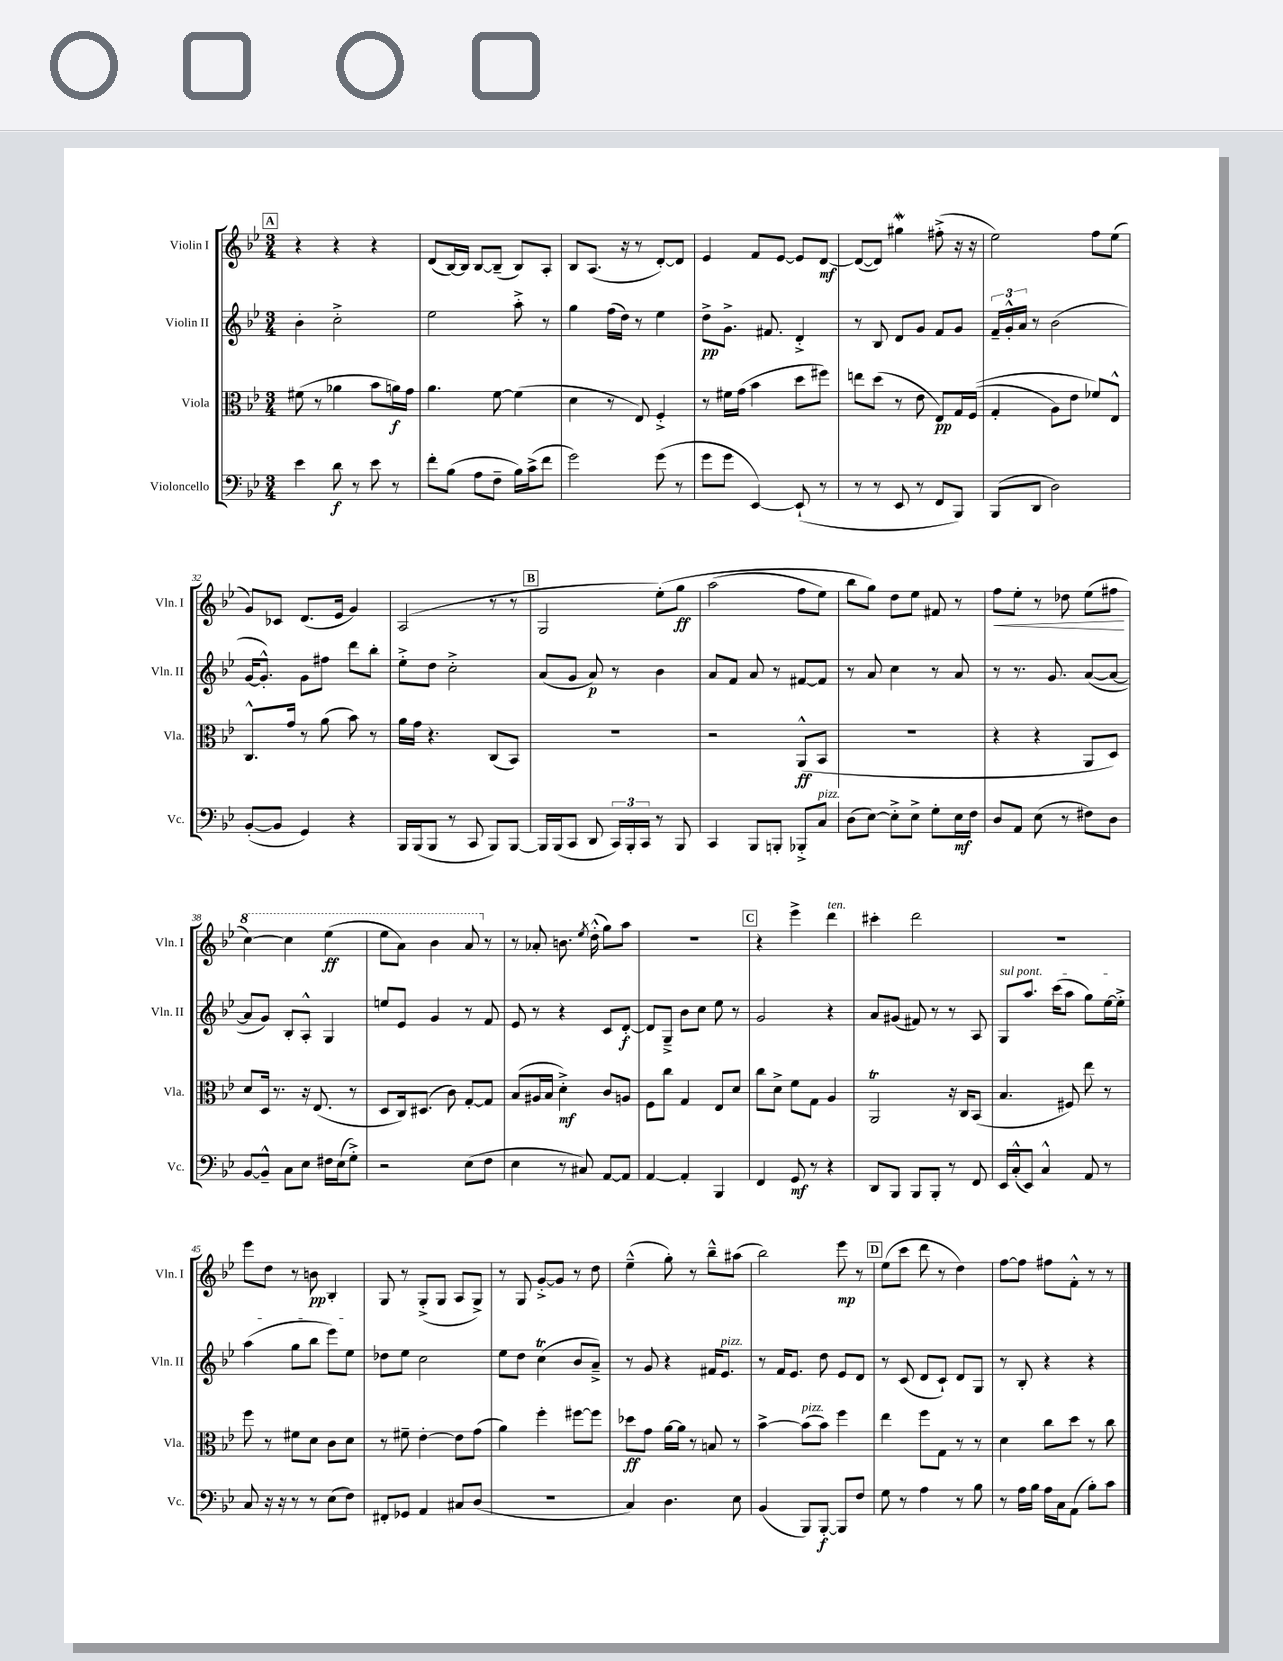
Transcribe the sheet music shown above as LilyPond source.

<<
\new StaffGroup <<
\new Staff = "s0" \with { instrumentName = "Violin I" shortInstrumentName = "Vln. I" } {
    \clef treble \key bes \major \numericTimeSignature \time 3/4
    \autoBeamOff \mark \markup { \box "A" } r4 r4 r4 |
    d'8[( bes16~) bes16] bes8[~ bes8]--( bes8[) a8]-. |
    bes8[ a8.]( r16 r8 d'8[~-.) d'8] |
    ees'4 f'8[ ees'8]~ ees'8[ d'8]~\mf |
    d'8[~( d'8]) gis''4\mordent fis''8-.->( r16 r16 |
    ees''2) f''8[ ees''8]( |
    g'8[) ces'8] d'8.[( ees'16] g'4) |
    a2( r8 r8 |
    \mark \markup { \box "B" } g2 ees''8[-.)\( g''8]\ff |
    a''2( f''8[ ees''8]) |
    bes''8[ g''8]\) d''8[ ees''8] fis'8 r8 |
    f''8[\< ees''8]-. r8 des''8 ees''8[( fis''8]\! |
    \ottava #1 c'''4~) c'''4 ees'''4\ff( |
    ees'''8[ a''8]) bes''4 a''8 \ottava #0 r8 |
    r8 aes'8-. b'8. \acciaccatura { ees''8 } d''16-.-^( g''8[) a''8] |
    R2. |
    \mark \markup { \box "C" } r4 ees'''4-> d'''4^\markup { \italic "ten." } |
    cis'''4-. d'''2 |
    R2. |
    ees'''8[ d''8] r8 b'8\pp bes4-. |
    g8 r8 g8[-.->( g8] a8[ g8]->) |
    r8 g8 g'8[~-.-> g'8] r8 d''8 |
    ees''4---^( g''8-.) r8 bes''8[---^ ais''8]( |
    bes''2) ees'''8\mp r8 |
    \mark \markup { \box "D" } ees''8[( c'''8] d'''8 r8 d''4) |
    f''8[~ f''8] fis''8[ f'8]-.-^ r8 r8 \bar "|." |
}
\new Staff = "s1" \with { instrumentName = "Violin II" shortInstrumentName = "Vln. II" } {
    \clef treble \key bes \major \numericTimeSignature \time 3/4
    \autoBeamOff \mark \markup { \box "A" } bes'4-. c''2-.-> |
    ees''2 a''8-.-> r8 |
    g''4 f''16[( d''16]) r8 ees''4 |
    d''8[->\pp g'8.]-> fis'8. d'4-.-> |
    r8 bes8 d'8[ g'8] f'8[ g'8] |
    \tuplet 3/2 { f'16[-- g'16-.-^ a'16] } r8 bes'2( |
    g'16[~ g'8.]-.-^) g'8[ fis''8] d'''8[ bes''8]-. |
    ees''8[-.-> d''8] c''2-.-> |
    \mark \markup { \box "B" } a'8[( g'8] a'8\p) r8 bes'4 |
    a'8[ f'8] a'8 r8 fis'8[~ fis'8] |
    r8 a'8 c''4 r8 a'8 |
    r8 r8. g'8. a'8[~( a'8]~ |
    a'8[ g'8]) bes8[-. a8]-.-^ g4 |
    e''8[ ees'8] g'4 r8 f'8 |
    ees'8 r8 r4 c'8[ d'8]~-.\f |
    d'8[ g8]---> bes'8[ c''8] ees''8 r8 |
    \mark \markup { \box "C" } g'2 r4 |
    a'8[ gis'8]( fis'8) r8 r8 a8 |
    \once \override TextSpanner.bound-details.left.text = \markup { \italic "sul pont." } g8[\startTextSpan a''8.] c'''16[( a''8] g''8[) ees''16~ ees''16]-.-> |
    a''4( g''8[ bes''8] ees'''8[) ees''8]\stopTextSpan |
    des''8[ ees''8] c''2 |
    ees''8[ d''8] c''4\trill( bes'8[ a'8]--->) |
    r8 g'8 r4 fis'16[ ees'8.]^\markup { \italic "pizz." } |
    r8 f'16[ ees'8.] d''8 ees'8[ d'8] |
    \mark \markup { \box "D" } r8 c'8( d'8[ c'8]-!) d'8[ g8] |
    r8 bes8-. r4 r4 \bar "|." |
}
\new Staff = "s2" \with { instrumentName = "Viola" shortInstrumentName = "Vla." } {
    \clef alto \key bes \major \numericTimeSignature \time 3/4
    \autoBeamOff \mark \markup { \box "A" } fis'8( r8 aes'4 bes'8[ a'16\f) g'16] |
    a'4. f'8~ f'4( |
    d'4 r8 ees8) f4-.-> |
    r8 fis'16[ g'16]( bes'4 d''8[ fis''8]) |
    e''8[ d''8]( r8 ees'8 ees8[\pp) g16 f16](\( |
    g4-. a8[) ees'8] fes'8[\) ees8]-^ |
    c8.[-^ g'16] r8 a'8( bes'8) r8 |
    a'16[ g'16] r4. c8[( bes,8]) |
    \mark \markup { \box "B" } R2. |
    r2 a,8[-^\ff( bes,8] |
    R2. |
    r4 r4 a,8[ d8]) |
    d'8[ d16] r8. r16 ees8.( r8 |
    d8[ c16) dis8.]( c'8) g8[~-. g8] |
    bes8[( ais16 bes16] d'4-.->\mf) c'8[ a8] |
    f8[ c''8] g4 ees8[ d'8] |
    \mark \markup { \box "C" } c''8[ d'8]-> f'8[ g8] a4 |
    a,2\trill r16 c16[ bes,8]( |
    bes4. fis8) ees''8 r8 |
    f''8 r8 fis'8[ d'8] c'8[ d'8] |
    r8 fis'8-- ees'4~-. ees'8[ g'8]( |
    a'4) f''4-. fis''8[~ fis''8] |
    des''8[\ff g'8] a'16[~ a'16] r8 b8 r8 |
    bes'4~-> bes'8[^\markup { \italic "pizz." }( bes'8]) f''4 |
    \mark \markup { \box "D" } ees''4 f''8[ g8] r8 r8 |
    d'4 c''8[ d''8] r8 c''8 \bar "|." |
}
\new Staff = "s3" \with { instrumentName = "Violoncello" shortInstrumentName = "Vc." } {
    \clef bass \key bes \major \numericTimeSignature \time 3/4
    \autoBeamOff \mark \markup { \box "A" } ees'4 d'8\f r8 ees'8 r8 |
    f'8[-. bes8]( a8[ f8]-- bes16[) c'16->( f'8] |
    g'2) g'8( r8 |
    g'8[ g'8] ees,4~) ees,8-!( r8 |
    r8 r8 ees,8 r8 f,8[ bes,,8]) |
    bes,,8[( d,8] d2) |
    bes,8[~-.( bes,8] g,4) r4 |
    bes,,16[ bes,,16( bes,,8] r8 c,8 bes,,8[) bes,,8]~ |
    \mark \markup { \box "B" } bes,,16[ bes,,16( c,8] d,8 \tuplet 3/2 { c,16[) bes,,16-. c,16] } r8 bes,,8 |
    c,4 bes,,8[ b,,8]-. bes,,8[-.-> c8]^\markup { \italic "pizz." } |
    d8[( ees8]~) ees8[-.-> ees8]-> g8[-. ees16\mf f16] |
    d8[ a,8] ees8( r8 fis8[) d8] |
    bes,8[~ bes,8]---^ c8[ ees8] fis16[ ees16( g8]-.->) |
    r2 ees8[( f8] |
    ees4 r8 cis8) a,8[~ a,8] |
    a,4~ a,4-. bes,,4 |
    \mark \markup { \box "C" } f,4 g,8\mf r8 r4 |
    d,8[ bes,,8] bes,,8[ bes,,8]-. r8 f,8 |
    ees,16[ c16-.-^( ees,8]) c4-^ a,8 r8 |
    c8 r16 r16 r8 r8 ees8[( f8]) |
    fis,8[-. ges,8] a,4 cis8[ d8]( |
    R2. |
    c4) d4. ees8 |
    bes,4( bes,,8[) bes,,8]~-.\f bes,,8[ f8] |
    \mark \markup { \box "D" } g8 r8 a4 r8 bes8 |
    r8 a16[ bes16] a16[ c16 a,8]( bes8[-.) c'8] \bar "|." |
}
>>
>>
\layout { \context { \Score currentBarNumber = #26 } }
